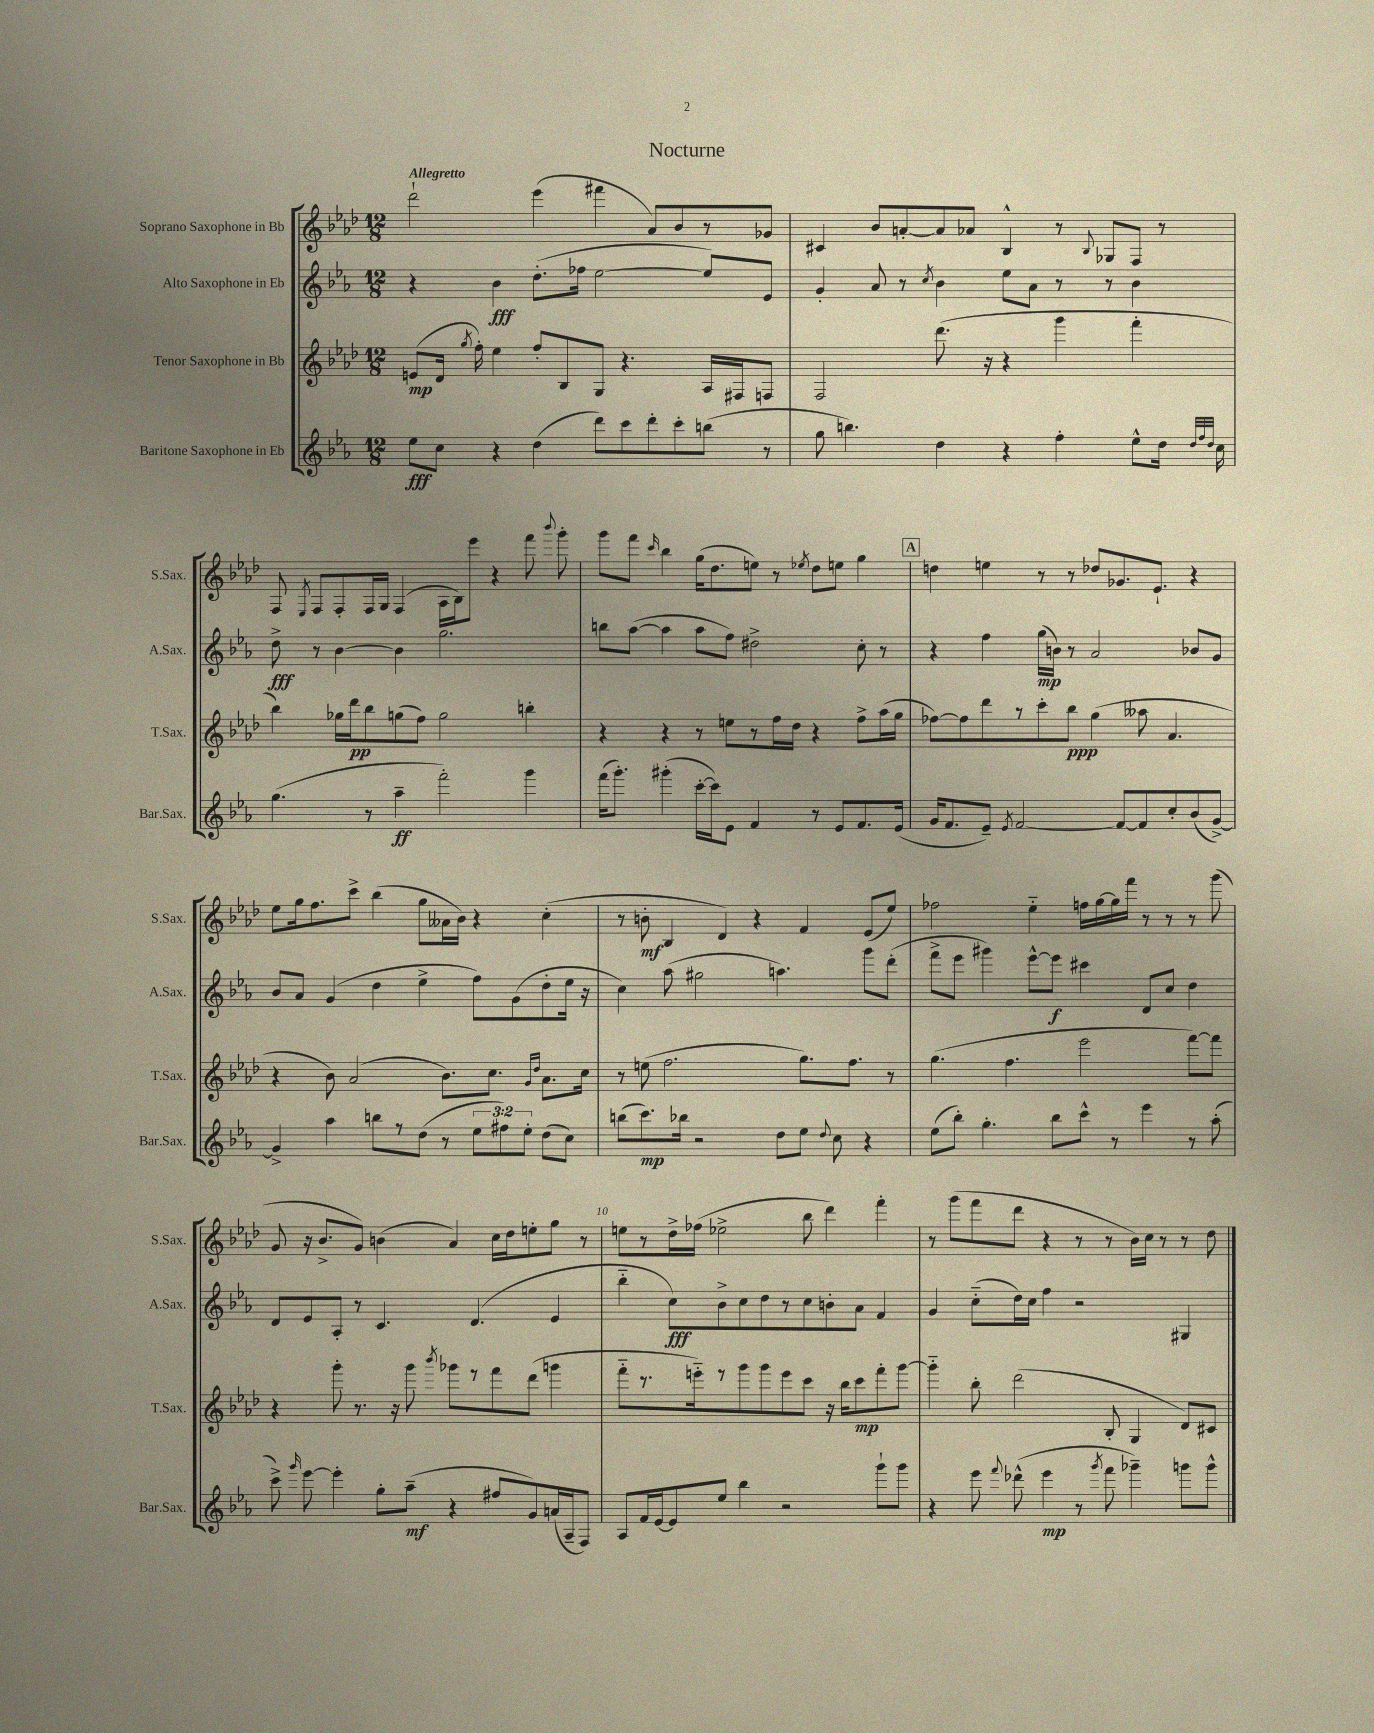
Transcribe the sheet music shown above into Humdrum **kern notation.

**kern	**dynam	**kern	**dynam	**kern	**dynam	**kern	**dynam
*part4	*part4	*part3	*part3	*part2	*part2	*part1	*part1
*staff4	*staff4	*staff3	*staff3	*staff2	*staff2	*staff1	*staff1
*I"Baritone Saxophone in Eb	*	*I"Tenor Saxophone in Bb	*	*I"Alto Saxophone in Eb	*	*I"Soprano Saxophone in Bb	*
*I'Bar.Sax.	*	*I'T.Sax.	*	*I'A.Sax.	*	*I'S.Sax.	*
*clefG2	*	*clefG2	*	*clefG2	*	*clefG2	*
*k[b-e-a-]	*	*k[b-e-a-d-]	*	*k[b-e-a-]	*	*k[b-e-a-d-]	*
*M12/8	*	*M12/8	*	*M12/8	*	*M12/8	*
=1	=1	=1	=1	=1	=1	=1	=1
!	!	!	!	!	!	!LO:TX:a:B:t=Allegretto	!
8ee-\L	fff	(8en/L	mp	4r	.	2ddd-`\	.
8cc\J	.	16d-/Jk	.	.	.	.	.
.	.	8qgg/	.	.	.	.	.
.	.	16ff'\)	.	.	.	.	.
4r	.	4ee-\	.	4b-\	fff	.	.
(4dd\	.	8ff'/L	.	(8.dd'\L	.	(4eee-\	.
.	.	8B-/	.	.	.	.	.
.	.	.	.	16ff-X\Jk	.	.	.
8ddd\L)	.	8G/J	.	[2ee-\	.	4fff#X\	.
8ccc\	.	4.r	.	.	.	.	.
8ddd'\	.	.	.	.	.	8a-/L)	.
8ccc'\	.	.	.	.	.	8b-/	.
(8bbn\J	.	16A-/LL	.	8ee-/L])	.	8r	.
.	.	16F#X/J	.	.	.	.	.
8r	.	8Fn/J	.	8e-/J	.	8g-X/J	.
=2	=2	=2	=2	=2	=2	=2	=2
8gg\	.	2F/	.	4g'/	.	4c#X/	.
4.bbn\)	.	.	.	.	.	.	.
.	.	.	.	8a-/	.	8b-/L	.
.	.	.	.	8r	.	[8an'/	.
.	.	.	.	8qcc/	.	.	.
4dd\	.	(8.ddd-\	.	4b-\	.	8a/]	.
.	.	.	.	.	.	8a-X/J	.
.	.	16r	.	.	.	.	.
4r	.	4r	.	8ee-\L	.	4B-^^/	.
.	.	.	.	8a-\J	.	.	.
4ff'\	.	4ggg\	.	8r	.	8r	.
.	.	.	.	.	.	8qqB-/	.
.	.	.	.	8r	.	8G-X/L	.
8ee-^^\L	.	4fff'\	.	4b-\	.	8F/J	.
16dd\Jk	.	.	.	.	.	8r	.
32qqdd/LLL	.	.	.	.	.	.	.
32qqff/	.	.	.	.	.	.	.
32qqdd/JJJ	.	.	.	.	.	.	.
16cc\	.	.	.	.	.	.	.
!!LO:LB:g=z
=3	=3	=3	=3	=3	=3	=3	=3
(4.gg\	.	4bb-\)	.	8dd^\	fff	8F/	.
.	.	.	.	.	.	8qE-/	.
.	.	.	.	8r	.	8F/L	.
.	.	16gg-X\LL	.	[4b-\	.	8F'/	.
.	.	16ddd-\J	pp	.	.	.	.
8r	.	8bb-\	.	.	.	16F/L	.
.	.	.	.	.	.	16G/JJ	.
4aa-~\	ff	(8ggn\	.	4b-\]	.	(4F/	.
.	.	8ff\J)	.	.	.	.	.
2fff'\)	.	2gg\	.	2.gg\	.	16A-\LL	.
.	.	.	.	.	.	16B-\J)	.
.	.	.	.	.	.	8eee-\J	.
.	.	.	.	.	.	4r	.
4ggg\	.	4bbn'\	.	.	.	8fff\	.
.	.	.	.	.	.	8qqbbb-/	.
.	.	.	.	.	.	8ggg'\	.
=4	=4	=4	=4	=4	=4	=4	=4
(16fff\KL	.	4r	.	8bbn\L	.	8ggg\L	.
8.ggg'\J)	.	.	.	.	.	.	.
.	.	.	.	([8aa-\J	.	8fff\J	.
.	.	.	.	.	.	16qqccc/	.
(4ggg#X'\	.	4r	.	4aa-\]	.	4bb-\	.
[16ccc'\LL	.	8r	.	8aa-\L	.	(16gg\KL	.
16ccc\J])	.	.	.	.	.	8.dd-\	.
8e-\J	.	8een\L	.	8ff\J)	.	.	.
4f/	.	8r	.	2dd#X^\	.	8een\J)	.
.	.	16ff\L	.	.	.	8r	.
.	.	16dd-\JJ	.	.	.	.	.
.	.	.	.	.	.	8qee-X/	.
8r	.	4r	.	.	.	8dd-\L	.
8e-/L	.	.	.	.	.	8een\J	.
8.f/	.	8ff^\L	.	8cc'\	.	4gg\	.
.	.	(16aa-\L	.	8r	.	.	.
(16e-/Jk	.	16gg\JJ	.	.	.	.	.
!!LO:REH:place=s1:t=A
=5	=5	=5	=5	=5	=5	=5	=5
16g/KL	.	[8ff-X\L)	.	4r	.	4ddn\	.
8.f/	.	.	.	.	.	.	.
.	.	8ff-\]	.	.	.	.	.
8e-~/J)	.	8ddd-\	.	4ff\	.	4een\	.
8qe-/	.	.	.	.	.	.	.
[2f/	.	8r	.	.	.	.	.
.	.	8ccc'\	.	(16gg\LL	mp	8r	.
.	.	.	.	16bn\JJ)	.	.	.
.	.	8bb-\J	ppp	8r	.	8r	.
.	.	(4gg\	.	2a-/	.	8dd-X/L	.
8f/L_	.	.	.	.	.	8.g-X/	.
8f/]	.	8aa--X\	.	.	.	.	.
.	.	.	.	.	.	8.e-`/J	.
8cc'/	.	4.a-/	.	.	.	.	.
(8b-/	.	.	.	8b-X/L	.	4r	.
[8g^/J)	.	.	.	8g/J	.	.	.
!!LO:LB:g=z
=6	=6	=6	=6	=6	=6	=6	=6
4g^/]	.	4r	.	8b-/L	.	8ee-\L	.
.	.	.	.	8a-/J	.	16gg\k	.
.	.	.	.	.	.	8.ff\	.
4aa-\	.	8b-\)	.	(4g/	.	.	.
.	.	(2a-/	.	.	.	8ccc^\J	.
8bbn\L	.	.	.	4dd\	.	(4bb-\	.
8r	.	.	.	.	.	.	.
(8dd\J	.	.	.	4ee-^\	.	8gg\L	.
8r	.	8.b-\L)	.	.	.	16a--X\L	.
.	.	.	.	.	.	16b-\JJ)	.
12ee-\L	.	.	.	8ff\L)	.	4r	.
.	.	8.cc\J	.	.	.	.	.
12ff#X\)	.	.	.	.	.	.	.
.	.	.	.	(8g\	.	.	.
12ee-'\J	.	.	.	.	.	.	.
.	.	16qqg/LL	.	.	.	.	.
.	.	16qqdd-/JJ	.	.	.	.	.
(8dd\L	.	8.a-\L	.	8dd'\	.	(4cc'\	.
8cc\J)	.	.	.	16ee-\Jk	.	.	.
.	.	16cc\Jk	.	16r	.	.	.
=7	=7	=7	=7	=7	=7	=7	=7
(8bbn\L	.	8r	.	4cc\)	.	8r	.
8.ccc\)	mp	(8een\	.	.	.	8bn'\	mf
.	.	2.ff\	.	(8aa-\	.	4B-/	.
16bb-X\Jk	.	.	.	.	.	.	.
2r	.	.	.	2gg#X\	.	.	.
.	.	.	.	.	.	4d-/)	.
.	.	.	.	.	.	4r	.
8dd\L	.	.	.	4.aan\)	.	.	.
8ee-\J	.	8.gg\L)	.	.	.	4f/	.
8qqdd/	.	.	.	.	.	.	.
8cc\	.	.	.	.	.	.	.
.	.	8.ff\J	.	.	.	.	.
4r	.	.	.	8ggg\L	.	(8e-/L	.
.	.	8r	.	(8ddd'\J	.	8ee-/J)	.
=8	=8	=8	=8	=8	=8	=8	=8
(8ee-\L	.	(4.gg\	.	8fff^\L	.	2ff-X\	.
8bb-'\J)	.	.	.	8eee-\J	.	.	.
4.gg'\	.	.	.	4ggg#X\)	.	.	.
.	.	4.ff\	.	.	.	.	.
.	.	.	.	[8eee-^^\L	.	4ee-\	.
8bb-\L	.	.	.	8eee-\J]	f	.	.
8ccc^^\J	.	2eee-\	.	4ccc#X\	.	16ffn\LL	.
.	.	.	.	.	.	[16gg\	.
8r	.	.	.	.	.	16gg\]	.
.	.	.	.	.	.	16fff\JJ	.
4eee-\	.	.	.	8d/L	.	8r	.
.	.	.	.	8cc/J	.	8r	.
8r	.	[8fff\L)	.	4dd\	.	8r	.
(8aa-'\	.	8fff\J]	.	.	.	(8ggg\	.
!!LO:LB:g=z
=9	=9	=9	=9	=9	=9	=9	=9
8ccc^\)	.	4r	.	8d/L	.	8g/	.
16qqggg/	.	.	.	.	.	.	.
[8eee-\	.	.	.	8e-/	.	16r	.
.	.	.	.	.	.	8.b-^/L	.
4eee-'\]	.	8ggg'\	.	8A-'/J	.	.	.
.	.	8.r	.	8r	.	8g/J)	.
8gg'\L	.	.	.	4.c/	.	(4bn\	.
.	.	16r	.	.	.	.	.
(8aa-~\J	mf	8ggg\	.	.	.	.	.
.	.	8qbbb-/	.	.	.	.	.
4r	.	8ggg-X\L	.	.	.	4a-/)	.
.	.	8r	.	(4.d/	.	.	.
8ff#X/L	.	8fff\	.	.	.	16cc\LL	.
.	.	.	.	.	.	16dd-\J	.
8g/)	.	(8ddd-\J	.	.	.	8een'\	.
(16an/L	.	4gggn\	.	4e-/	.	8gg\J	.
16A-~/J	.	.	.	.	.	.	.
8F/J)	.	.	.	.	.	8r	.
=10	=10	=10	=10	=10	=10	=10	=10
8A-/L	.	8fff\L	.	4bb-\	.	8een\L	.
16f/L	.	8.r	.	.	.	8r	.
[16e-/J	.	.	.	.	.	.	.
8e-/]	.	.	.	8cc\L)	fff	16dd-^\L	.
.	.	16eeen\k)	.	.	.	(16ff-X\JJ	.
8ee-/J	.	8r	.	8b-^\	.	2ee-X^\	.
4bb-\	.	8ggg\	.	8cc\	.	.	.
.	.	8ggg\	.	8dd\	.	.	.
2r	.	8eee\	.	8r	.	.	.
.	.	8ccc\J	.	8cc\	.	8bb-\	.
.	.	16r	.	8bn'\	.	4ddd-\)	.
.	.	16bb-\KL	.	.	.	.	.
.	.	8ccc\	mp	8a-\J	.	.	.
8ggg`\L	.	8fff'\	.	4f/	.	4fff'\	.
8ggg\J	.	[8ggg\J	.	.	.	.	.
=11	=11	=11	=11	=11	=11	=11	=11
4r	.	4ggg\]	.	4g/	.	8r	.
.	.	.	.	.	.	(8ggg\L	.
8eee-\	.	8bb-'\	.	(8cc\L	.	8fff\	.
8qqfff/	.	.	.	.	.	.	.
(8ddd-X^^\	.	(2ddd-\	.	16dd\L)	.	8ddd-\J	.
.	.	.	.	16cc\JJ	.	.	.
4eee-\	mp	.	.	4ff\	.	4r	.
8r	.	.	.	2r	.	8r	.
8qggg/	.	.	.	.	.	.	.
8fff\	.	8B-'/	.	.	.	8r	.
4ggg-X~\)	.	4G/	.	.	.	16b-\LL)	.
.	.	.	.	.	.	16cc\JJ	.
.	.	.	.	.	.	8r	.
8gggn\L	.	8d-/L)	.	4G#X/	.	8r	.
8ggg^^\J	.	8c#X/J	.	.	.	8dd-\	.
==	==	==	==	==	==	==	==
*-	*-	*-	*-	*-	*-	*-	*-
